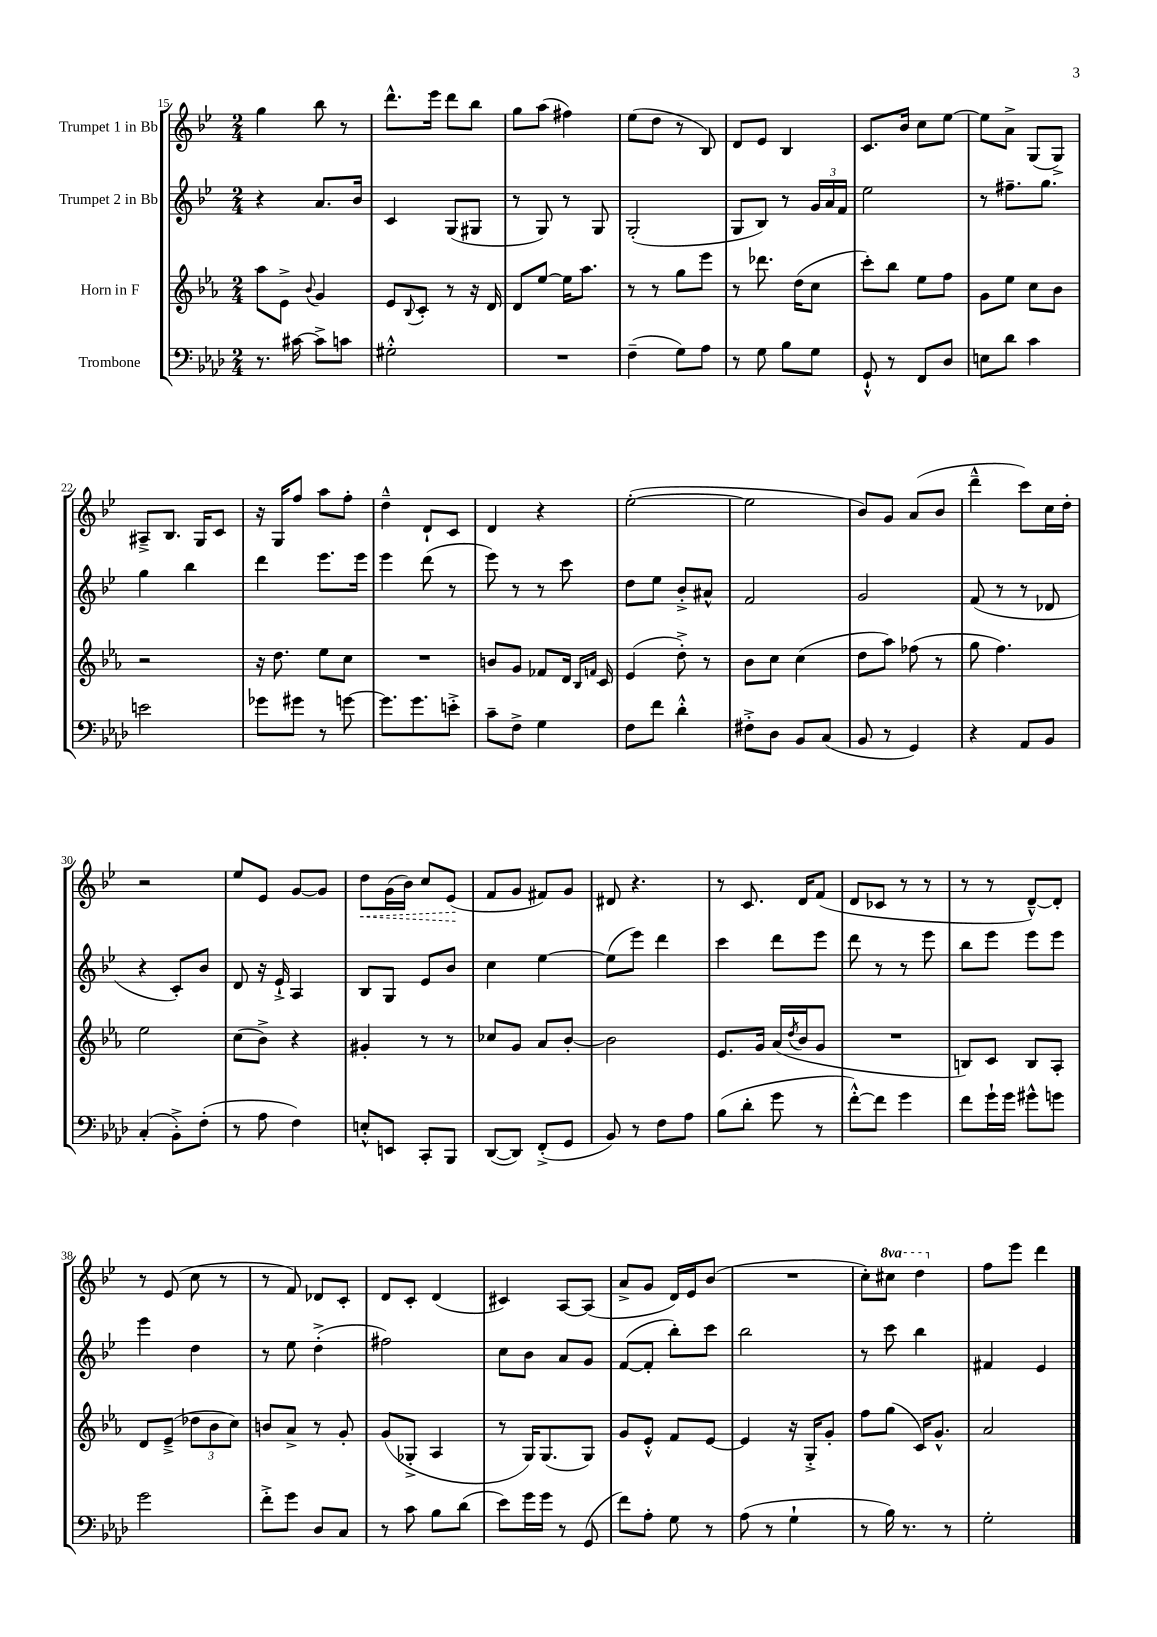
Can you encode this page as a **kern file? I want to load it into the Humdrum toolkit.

**kern	**kern	**kern	**kern	**dynam
*part4	*part3	*part2	*part1	*part1
*staff4	*staff3	*staff2	*staff1	*staff1
*I"Trombone	*I"Horn in F	*I"Trumpet 2 in Bb	*I"Trumpet 1 in Bb	*
*clefF4	*clefG2	*clefG2	*clefG2	*
*k[b-e-a-d-]	*k[b-e-a-]	*k[b-e-]	*k[b-e-]	*
*M2/4	*M2/4	*M2/4	*M2/4	*
=15	=15	=15	=15	=15
8.r	8aa-\L	4r	4gg\	.
.	8e-^\J	.	.	.
[16c#X\	.	.	.	.
.	8qqb-/	.	.	.
8c#^\L]	4g/	8.a/L	8bb-\	.
8cn\J	.	.	8r	.
.	.	16b-/Jk	.	.
=16	=16	=16	=16	=16
2G#X'^^\	8e-/L	4c/	8.ddd^^\L	.
.	8qqB-/	.	.	.
.	8c'/J	.	.	.
.	.	.	16eee-\Jk	.
.	8r	(8G/L	8ddd\L	.
.	16r	8G#X/J	8bb-\J	.
.	16d/	.	.	.
=17	=17	=17	=17	=17
2r	8d/L	8r	8gg\L	.
.	[8ee-/J	8G/)	(8aa\J	.
.	16ee-\KL]	8r	4ff#X\)	.
.	8.aa-\J	.	.	.
.	.	8G/	.	.
=18	=18	=18	=18	=18
(4F~\	8r	(2G'/	(8ee-\L	.
.	8r	.	8dd\J	.
8G\L)	8gg\L	.	8r	.
8A-\J	8eee-\J	.	8B-/)	.
=19	=19	=19	=19	=19
8r	8r	8G/L	8d/L	.
8G\	8.ddd-X\	8B-/J)	8e-/J	.
8B-\L	.	8r	4B-/	.
.	(16dd\KL	.	.	.
8G\J	8cc\J	24g/LL	.	.
.	.	24a/	.	.
.	.	24f/JJ	.	.
=20	=20	=20	=20	=20
8GG`^^/	8ccc'\L)	2ee-\	8.c/L	.
8r	8bb-\J	.	.	.
.	.	.	16b-/Jk	.
8FF/L	8ee-\L	.	8cc\L	.
8D-/J	8ff\J	.	[8ee-\J	.
=21	=21	=21	=21	=21
8En\L	8g\L	8r	8ee-\L]	.
8d-\J	8ee-\J	8.ff#X~\L	8a^\J	.
4c\	8cc\L	.	(8G/L	.
.	.	8.gg\J	.	.
.	8b-\J	.	8G^/J)	.
!!LO:LB:g=z
=22	=22	=22	=22	=22
2en\	2r	4gg\	8A#X~^/L	.
.	.	.	8.B-/J	.
.	.	4bb-\	.	.
.	.	.	16G/KL	.
.	.	.	8c/J	.
=23	=23	=23	=23	=23
8g-X\L	16r	4ddd\	16r	.
.	8.dd\	.	16G/KL	.
8g#X\J	.	.	8ff/J	.
8r	8ee-\L	8.eee-\L	8aa\L	.
[8gn\	8cc\J	.	8ff'\J	.
.	.	16eee-\Jk	.	.
=24	=24	=24	=24	=24
8.g\L]	2r	4eee-\	4dd~^^\	.
8.g\	.	.	.	.
.	.	(8ddd\	8d`/L	.
8en'^\J	.	8r	8c/J	.
=25	=25	=25	=25	=25
8c~\L	8bn/L	8eee-\)	4d/	.
8F^\J	8g/J	8r	.	.
4G\	8f-X/L	8r	4r	.
.	16d/Jk	8ccc\	.	.
.	16qqB-/LL	.	.	.
.	16qqfn/JJ	.	.	.
.	16c/	.	.	.
=26	=26	=26	=26	=26
8F\L	(4e-/	8dd\L	([2ee-'\	.
8f\J	.	8ee-\J	.	.
4d-'^^\	8dd'^\)	8b-'^/L	.	.
.	8r	8a#X^^/J	.	.
=27	=27	=27	=27	=27
8F#X'^\L	8b-\L	2f/	2ee-\]	.
8D-\J	8cc\J	.	.	.
8BB-/L	(4cc\	.	.	.
(8C/J	.	.	.	.
=28	=28	=28	=28	=28
8BB-/	8dd\L	2g/	8b-/L)	.
8r	8aa-\J)	.	8g/J	.
4GG/)	(8ff-X\	.	(8a/L	.
.	8r	.	8b-/J	.
=29	=29	=29	=29	=29
4r	8gg\	(8f/	4ddd~^^\	.
.	4.ff\)	8r	.	.
8AA-/L	.	8r	8ccc\L)	.
8BB-/J	.	8d-X/	16cc\L	.
.	.	.	16dd'\JJ	.
!!LO:LB:g=z
=30	=30	=30	=30	=30
(4C'/	2ee-\	4r	2r	.
8BB-'^\L)	.	8c'/L)	.	.
(8F'\J	.	8b-/J	.	.
=31	=31	=31	=31	=31
8r	(8cc\L	8d/	8ee-/L	.
8A-\	8b-^\J)	16r	8e-/J	.
.	.	16e-`^/	.	.
4F\)	4r	4A/	[8g/L	.
.	.	.	8g/J]	.
=32	=32	=32	=32	=32
!	!	!	!	!LO:HP:b
8En'^^/L	4g#X'/	8B-/L	8dd\L	<
8EEn/J	.	8G/J	(16g\L	.
.	.	.	16b-\JJ)	.
8CC'/L	8r	8e-/L	8cc/L	.
8BBB-/J	8r	8b-/J	(8e-/J	.
.	.	.	.	[
=33	=33	=33	=33	=33
([8DD-/L	8cc-X/L	4cc\	8f/L	.
8DD-/J])	8g/J	.	8g/J	.
(8FF'^/L	8a-/L	[4ee-\	8f#X/L)	.
8GG/J	[8b-'/J	.	8g/J	.
=34	=34	=34	=34	=34
8BB-/)	2b-\]	(8ee-\L]	8d#X/	.
8r	.	8eee-\J)	4.r	.
8F\L	.	4ddd\	.	.
8A-\J	.	.	.	.
=35	=35	=35	=35	=35
(8B-\L	8.e-/L	4ccc\	8r	.
8d-'\J	.	.	8.c/	.
.	16g/Jk	.	.	.
8g\	(16a-/LL	8ddd\L	.	.
.	8qdd/	.	.	.
.	16b-/J	.	16d/KL	.
8r	8g/J	8eee-\J	(8f/J	.
=36	=36	=36	=36	=36
[8f'^^\L)	2r	8ddd\	8d/L	.
8f\J]	.	8r	8c-X/J	.
4g\	.	8r	8r	.
.	.	8eee-\	8r	.
=37	=37	=37	=37	=37
8f\L	8Bn/L)	8bb-\L	8r	.
16g`\L	8c/J	8eee-\J	8r	.
16g\JJ	.	.	.	.
8g#X^^\L	8B/L	8eee-\L	[8d~^^/L)	.
8gn\J	8A-'/J	8eee-\J	8d'/J]	.
!!LO:LB:g=z
=38	=38	=38	=38	=38
2g\	8d/L	4eee-\	8r	.
.	(8e-~^/J	.	(8e-/	.
.	12dd-X\L	4dd\	8cc\	.
.	12b-\	.	.	.
.	.	.	8r	.
.	12cc\J)	.	.	.
=39	=39	=39	=39	=39
8f'^\L	8bn/L	8r	8r	.
8g\J	8a-^/J	8ee-\	8f/)	.
8D-/L	8r	(4dd'^\	8d-X/L	.
8C/J	8g'/	.	8c'/J	.
=40	=40	=40	=40	=40
8r	(8g/L	2ff#X\)	8d/L	.
8c\	8G-X'^/J	.	8c'/J	.
8B-\L	4A-/	.	(4d/	.
(8d-\J	.	.	.	.
=41	=41	=41	=41	=41
8e-\L)	8r	8cc\L	4c#X/)	.
16g\L	16G/KL)	8b-\J	.	.
16g\JJ	(8.G/	.	.	.
8r	.	8a/L	[8A/L	.
(8GG/	8G/J)	8g/J	(8A/J]	.
=42	=42	=42	=42	=42
8f\L)	8g/L	([8f/L	8a^/L	.
8A-'\J	8e-'^^/J	8f'/J]	8g/J	.
8G\	8f/L	8bb-'\L)	16d/LL)	.
.	.	.	16e-/J	.
8r	[8e-/J	8ccc\J	(8b-/J	.
=43	=43	=43	=43	=43
(8A-\	4e-/]	2bb-\	2r	.
8r	.	.	.	.
4G`\	16r	.	.	.
.	16G'^/KL	.	.	.
.	8g'/J	.	.	.
=44	=44	=44	=44	=44
8r	8ff\L	8r	8cc'\L)	.
*	*	*	*8va	*
16B-\)	(8gg\J	8ccc\	8ccc#X\J	.
8.r	.	.	.	.
.	16c/KL)	4bb-\	4ddd\	.
.	8.g^^/J	.	.	.
8r	.	.	.	.
=45	=45	=45	=45	=45
*	*	*	*X8va	*
2G'\	2a-/	4f#X/	8ff\L	.
.	.	.	8eee-\J	.
.	.	4e-/	4ddd\	.
==	==	==	==	==
*-	*-	*-	*-	*-
